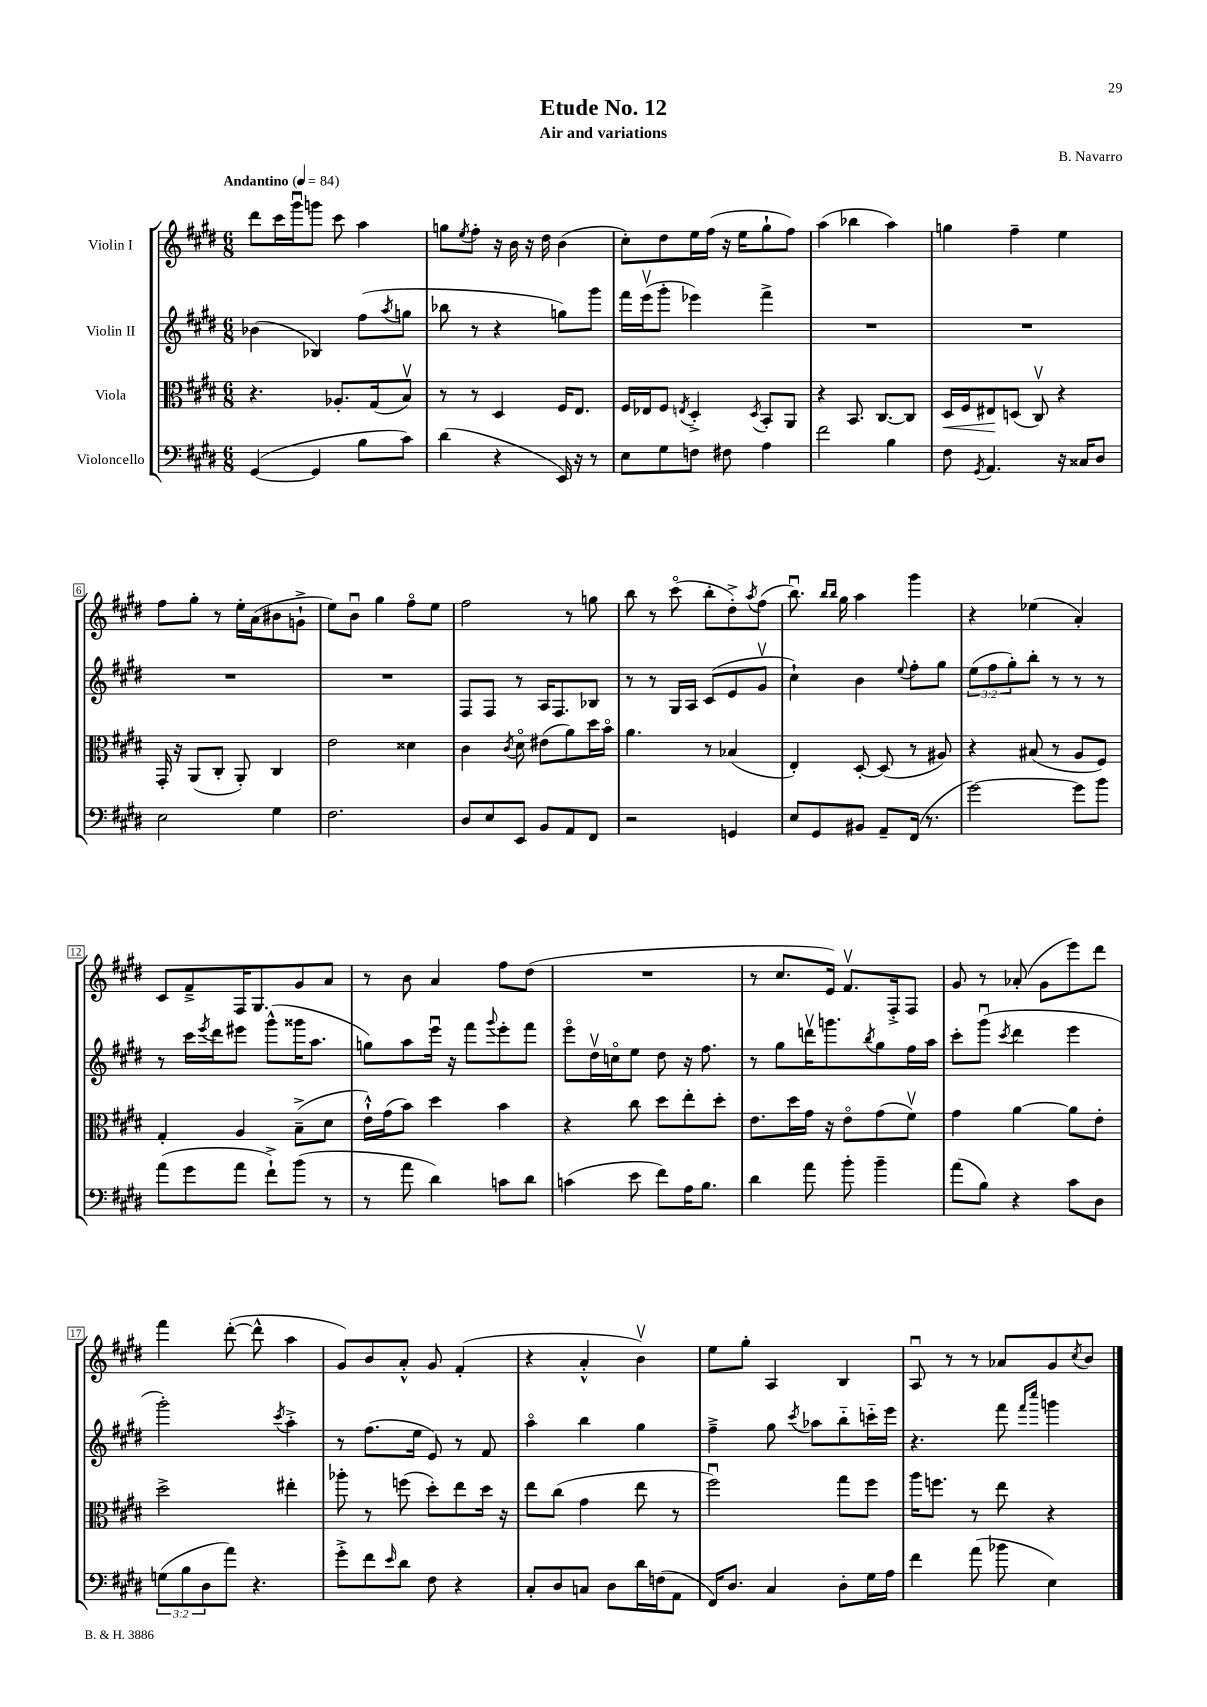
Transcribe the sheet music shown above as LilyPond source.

\header { title = "Etude No. 12" composer = "B. Navarro" subtitle = "Air and variations" }
<<
\new StaffGroup <<
\new Staff = "s0" \with { instrumentName = "Violin I" } {
    \clef treble \key e \major \numericTimeSignature \time 6/8 \tempo "Andantino" 4 = 84
    dis'''8 cis'''16 gis'''16\downbow g'''8 cis'''8 a''4 |
    g''8 \acciaccatura { e''8 } fis''8-. r16 b'16 r16 dis''16 b'4( |
    cis''8-.) dis''8 e''16 fis''16( r16 e''16 gis''8-! fis''8) |
    a''4( bes''4 a''4) |
    g''4 fis''4-- e''4 |
    fis''8 gis''8-. r8 e''16-. a'16( bis'8 g'8-!-> |
    e''8) b'8\downbow gis''4 fis''8\flageolet e''8 |
    fis''2 r8 g''8 |
    b''8 r8 cis'''8\flageolet( b''8-. dis''8-.->) \acciaccatura { a''8 } fis''8( |
    b''8.\downbow) \grace { b''16 b''16 } gis''16 a''4 gis'''4 |
    r4 ees''4( a'4-.) |
    cis'8 fis'8---> fis16 gis8. gis'8 a'8 |
    r8 b'8 a'4 fis''8 dis''8( |
    R2. |
    r8 cis''8. e'16) fis'8.\upbow fis16-.-> fis8 |
    gis'8 r8 aes'8-.( gis'8 e'''8) dis'''8 |
    fis'''4 dis'''8~-.( dis'''8-^ a''4 |
    gis'8) b'8 a'8-.-^ gis'8 fis'4-.( |
    r4 a'4-.-^ b'4\upbow) |
    e''8 gis''8-. a4 b4 |
    a8\downbow r8 r8 aes'8 gis'8 \acciaccatura { cis''8 } b'8 \bar "|." |
}
\new Staff = "s1" \with { instrumentName = "Violin II" } {
    \clef treble \key e \major \numericTimeSignature \time 6/8 \override Staff.TupletNumber.text = #tuplet-number::calc-fraction-text
    bes'4( bes4) fis''8( \acciaccatura { a''8 } g''8 |
    bes''8 r8 r4 g''8) gis'''8 |
    fis'''16 e'''16\upbow( gis'''8-. ees'''4) fis'''4-> |
    R2. |
    R2. |
    R2. |
    R2. |
    fis8 fis8 r8 a16 fis8. bes8 |
    r8 r8 gis16 a16 cis'8( e'8 gis'8\upbow |
    cis''4-!) b'4 \appoggiatura { e''8 } fis''8-. gis''8 |
    \tuplet 3/2 { e''8( fis''8 gis''8-.) } b''8-. r8 r8 r8 |
    r8 cis'''16 \acciaccatura { e'''8 } dis'''16 eis'''8 gis'''8-^( gisis'''16 a''8. |
    g''8) a''8 e'''16\downbow r16 fis'''8 \appoggiatura { gis'''8 } e'''8-. fis'''8 |
    e'''8\flageolet dis''16\upbow c''16\flageolet e''8 dis''8 r16 fis''8. |
    r8 gis''8 d'''16\upbow g'''8. \acciaccatura { b''8 } gis''8 fis''16 a''16 |
    cis'''8-. gis'''8\downbow( \acciaccatura { cis'''8 } dis'''4 e'''4 |
    gis'''2-.) \acciaccatura { cis'''8 } a''4-.-> |
    r8 fis''8.( e''16 e'8) r8 fis'8 |
    a''4\flageolet b''4 gis''4 |
    fis''4---> gis''8 \acciaccatura { cis'''8 } aes''8 b''8-_ c'''16-_ e'''16 |
    r4. fis'''8 \grace { fis'''16 cis''''16 } g'''4 \bar "|." |
}
\new Staff = "s2" \with { instrumentName = "Viola" } {
    \clef alto \key e \major \numericTimeSignature \time 6/8
    r4. aes8.-. gis16( b8\upbow) |
    r8 r8 dis4 fis16 e8. |
    fis16 ees16 fis8 \acciaccatura { e8 } dis4-.-> \acciaccatura { dis8 } b,8-. a,8 |
    r4 b,8. cis8.~ cis8 |
    dis16\< fis16 eis8\! d8( cis8\upbow) r4 |
    gis,16-. r16 a,8( cis8-. a,8-.) cis4 |
    e'2 disis'4 |
    cis'4 \acciaccatura { cis'8 } dis'8\flageolet eis'8( a'8) dis''16 b'16\flageolet |
    a'4. r8 bes4( |
    e4-.) dis8~-. dis8( r8 ais8) |
    r4 bis8( r8 a8 fis8) |
    gis4-. a4 b8--->( dis'8 |
    e'16-!-^) gis'16( b'8) dis''4 b'4 |
    r4 cis''8 dis''8 e''8-. dis''8-. |
    e'8. dis''16 gis'16 r16 e'8\flageolet gis'8( fis'8\upbow) |
    gis'4 a'4~ a'8 e'8-. |
    dis''2-> eis''4-. |
    aes''8-. r8 f''8( dis''8-.) e''8 dis''16 r16 |
    e''8 cis''8( gis'4 e''8 r8 |
    fis''2\downbow) gis''8 fis''8 |
    a''16 f''8. r8 e''8 r4 \bar "|." |
}
\new Staff = "s3" \with { instrumentName = "Violoncello" } {
    \clef bass \key e \major \numericTimeSignature \time 6/8 \override Staff.TupletNumber.text = #tuplet-number::calc-fraction-text
    gis,4~( gis,4 b8 cis'8) |
    dis'4( r4 e,16) r16 r8 |
    e8 gis8 f8 fis8 a4 |
    fis'2 b4 |
    fis8 \acciaccatura { gis,8 } a,4. r16 cisis16 dis8 |
    e2 gis4 |
    fis2. |
    dis8 e8 e,8 b,8 a,8 fis,8 |
    r2 g,4 |
    e8 gis,8 bis,8 a,8-- fis,16( r8. |
    gis'2~) gis'8 b'8 |
    a'8( gis'8 a'8 fis'8-!->) b'8( r8 |
    r8 a'8 dis'4) c'8 dis'8 |
    c'4( e'8 fis'8) a16 b8. |
    dis'4 a'8 b'8-. b'4-- |
    a'8( b8) r4 cis'8 dis8 |
    \tuplet 3/2 { g8( b8 dis8 } a'8) r4. |
    gis'8-.-> fis'8 \grace { e'16 } dis'8 fis8 r4 |
    cis8-. dis8 c8 dis8 dis'16 f16( a,8 |
    fis,16) dis8. cis4 dis8-. gis16 a16 |
    fis'4 a'8( bes'8 e4) \bar "|." |
}
>>
>>
\layout { \context { \Score \override BarNumber.stencil = #(make-stencil-boxer 0.1 0.3 ly:text-interface::print) } }
